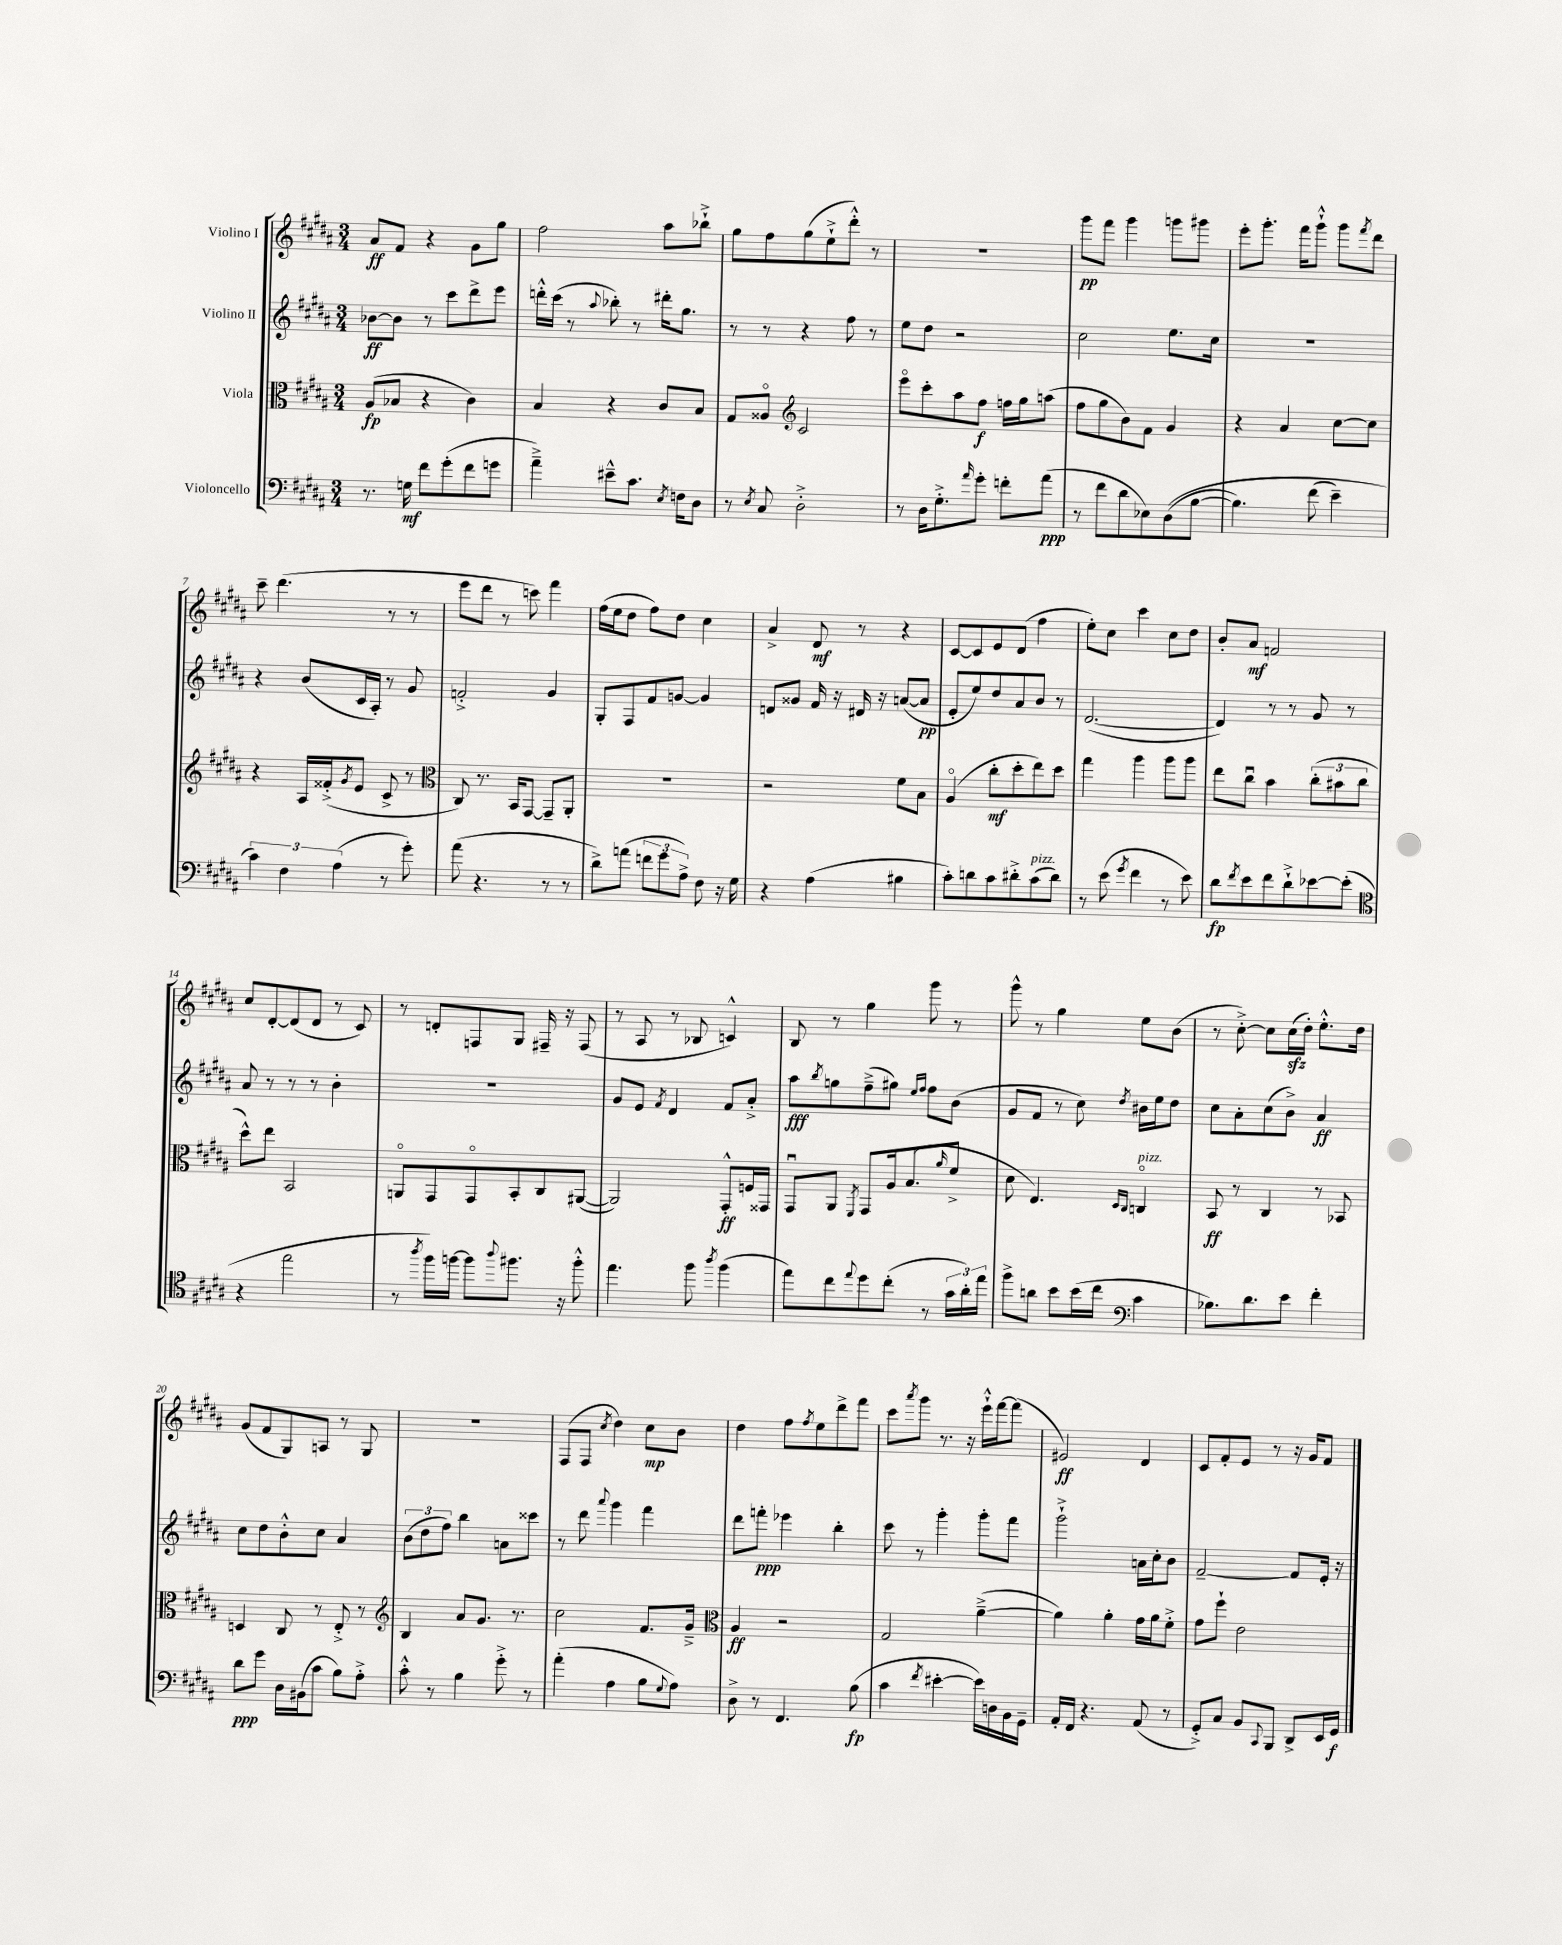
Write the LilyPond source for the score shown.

<<
\new StaffGroup <<
\new Staff = "s0" \with { instrumentName = "Violino I" } {
    \clef treble \key b \major \numericTimeSignature \time 3/4
    ais'8\ff fis'8 r4 gis'8 gis''8 |
    fis''2 ais''8 bes''8-!-> |
    gis''8 fis''8 gis''8( e''8-!-> dis'''8-.-^) r8 |
    R2. |
    gis'''8\pp fis'''8 gis'''4 g'''8 gis'''8 |
    e'''8-. gis'''8.-. fis'''16 gis'''8-!-^ gis'''8 \acciaccatura { fis'''8 } dis'''8 |
    cis'''8-- dis'''4.( r8 r8 |
    e'''8 dis'''8 r8 c'''8) fis'''4 |
    fis''16( e''16 dis''8 fis''8) dis''8 cis''4 |
    ais'4-> dis'8\mf r8 r4 |
    cis'8~ cis'8 e'8 dis'8( fis''4 |
    e''8-.) cis''8 cis'''4 cis''8 dis''8 |
    b'8-. ais'8\mf f'2 |
    cis''8 dis'8~-. dis'8( dis'8 r8 cis'8) |
    r8 d'8-. f8 gis8 fis16-- r16 fis8( |
    r8 ais8 r8 bes8 c'4-^) |
    b8 r8 gis''4 gis'''8 r8 |
    gis'''8-^ r8 gis''4 e''8 b'8( |
    r8 cis''8~-.->) cis''8 cis''16\sfz( dis''16-.) e''8.-.-^ dis''16 |
    gis'8( fis'8 gis8) a8 r8 gis8 |
    R2. |
    fis8( fis8 \acciaccatura { cis''8 } dis''4) cis''8\mp b'8 |
    dis''4 fis''8 \acciaccatura { fis''8 } e''8 dis'''8-> fis'''8 |
    cis'''8 \acciaccatura { ais'''8 } gis'''8 r8. r16 e'''16-!-^ fis'''16~ fis'''8( |
    eis'2\ff) dis'4 |
    cis'8 fis'8-. e'8 r8 r16 gis'16 fis'8 \bar "|." |
}
\new Staff = "s1" \with { instrumentName = "Violino II" } {
    \clef treble \key b \major \numericTimeSignature \time 3/4
    bes'8~\ff bes'8 r8 cis'''8 dis'''8-> e'''8 |
    d'''16-.-^ cis'''16( r8 \appoggiatura { ais''8 } bes''8-.) r8 dis'''16-. gis''8. |
    r8 r8 r4 fis''8 r8 |
    e''8 dis''8 r2 |
    cis''2 e''8. cis''16 |
    R2. |
    r4 b'8( cis'16 ais16-.) r8 gis'8 |
    f'2-.-> gis'4 |
    gis8-. fis8 fis'8 g'8~ g'4 |
    d'8 gisis'8 fis'16 r16 dis'16 r16 a'8~( a'8\pp |
    e'8-. e''8) dis''8 ais'8 b'8 r8 |
    dis'2.~( |
    dis'4) r8 r8 gis'8 r8 |
    ais'8 r8 r8 r8 b'4-. |
    R2. |
    gis'8 e'8 \acciaccatura { fis'8 } dis'4 fis'8 ais'8-.-> |
    ais''8\fff \acciaccatura { b''8 } g''8 fis''8--->( gis''8) \grace { e''16 fis''16 } fis''8 b'8( |
    gis'8 fis'8 r8 cis''8) \acciaccatura { dis''8 } bis'16 e''16 dis''8 |
    cis''8 ais'8-. cis''8( b'8->) ais'4\ff |
    cis''8 dis''8 b'8-.-^ cis''8 ais'4 |
    \tuplet 3/2 { b'8( dis''8 fis''8) } b''4 a'8 cisis'''8 |
    r8 dis'''8 \appoggiatura { ais'''8 } gis'''4 fis'''4 |
    dis'''8 f'''8-.\ppp ees'''4 b''4-. |
    cis'''8 r8 gis'''4-. gis'''8-. fis'''8 |
    gis'''2-!-> a'16 cis''16-. b'8 |
    fis'2~-- fis'8 e'16-. r16 \bar "|." |
}
\new Staff = "s2" \with { instrumentName = "Viola" } {
    \clef alto \key b \major \numericTimeSignature \time 3/4
    ais8\fp( bes8 r4 cis'4) |
    b4 r4 cis'8 b8 |
    gis8 aisis8\flageolet \clef treble cis'2 |
    e'''8\flageolet cis'''8-. ais''8 fis''8\f f''16 gis''16 a''8( |
    fis''8 gis''8 b'8) fis'8 gis'4 |
    r4 ais'4 cis''8~ cis''8 |
    r4 ais16 fisis'16-.->( \acciaccatura { gis'8 } e'8 cis'8-> r8 |
    \clef alto cis8) r8. b,16 gis,8~ gis,8-- ais,8-. |
    R2. |
    r2 fis'8 b8 |
    ais4\flageolet( cis''8-.\mf dis''8-. e''8) dis''8 |
    gis''4 ais''4 ais''8 ais''8 |
    e''8 cis''8\downbow b'4 \tuplet 3/2 { cis''8-.( bis'8 cis''8 } |
    dis''8-^) e''8 b,2 |
    a,8\flageolet gis,8 gis,8\flageolet b,8-. cis8 ais,8~( |
    ais,2) gis,8-.-^\ff f16 gisis,16 |
    gis,8\downbow ais,8 \acciaccatura { fis,8 } gis,8 ais16 b8.( \grace { ais'16 } fis'8-> |
    dis'8 e4.) \grace { dis16 cis16 } c4\flageolet^\markup { \italic "pizz." } |
    b,8\ff r8 cis4 r8 bes,8 |
    d4 cis8 r8 e8-.-> r8 |
    \clef treble b4 ais'8 gis'8. r8. |
    cis''2 fis'8. gis'16---> |
    \clef alto ais4\ff r2 |
    gis2 ais'4~--->( |
    ais'4) ais'4-. gis'16 ais'16 fis'8-.-> |
    gis'8 fis''8-! e'2 \bar "|." |
}
\new Staff = "s3" \with { instrumentName = "Violoncello" } {
    \clef bass \key b \major \numericTimeSignature \time 3/4
    r8. g16\mf fis'8 gis'8-.( fis'8 g'8 |
    ais'4--->) eis'8---^ cis'8. \acciaccatura { e8 } f16 dis8 |
    r8 \acciaccatura { e8 } cis8 dis2-.-> |
    r8 dis16 gis8.-.-> \grace { ais'16 } gis'8-. f'8-. ais'8\ppp( |
    r8 fis'8 dis'8 ees8) dis8(\( b8~ |
    b4.) fis'8( e'4--) |
    \tuplet 3/2 { cis'4\) fis4 ais4( } r8 gis'8-.) |
    ais'8( r4. r8 r8 |
    dis'8->) a'8( \tuplet 3/2 { f'8 gis'8 ais8->) } fis8 r16 gis16 |
    r4 ais4( bis4 |
    cis'8-.) d'8 cis'8 dis'8-.-> cis'8^\markup { \italic "pizz." }( dis'8) |
    r8 e'8( \acciaccatura { gis'8 } fis'4 r8 e'8) |
    dis'8\fp \acciaccatura { fis'8 } e'8 fis'8 dis'8-!-> ees'8~ ees'8-.( |
    \clef tenor r4 e''2 |
    r8 \acciaccatura { ais''8 } fis''16) f''16~ f''8 \appoggiatura { ais''8 } fis''8. r16 fis''8-.-^ |
    e''4. fis''8 \acciaccatura { ais''8 } fis''4( |
    e''8) cis''8 \appoggiatura { e''8 } dis''8 cis''8-.( r8 \tuplet 3/2 { gis'16 ais'16-.) e''16 } |
    fis''8-> a'8 b'8 b'16( cis''16 \clef bass cis'4 |
    bes8.) dis'8. e'8 fis'4-. |
    dis'8\ppp gis'8 dis16 bis,16( cis'8 b8) ais8-.-> |
    cis'8-.-^ r8 b4 gis'8-.-> r8 |
    ais'4-.( ais4 b8 \appoggiatura { gis8 } ais8) |
    dis8-> r8 fis,4. b8\fp( |
    cis'4 \acciaccatura { fis'8 } eis'4~-. eis'16) d16 b,16 gis,16-- |
    ais,16-. fis,16 r4. ais,8( r8 |
    gis,8-.->) cis8 b,8 \appoggiatura { cis,8 } b,,8 dis,8-> e,16 gis,16\f \bar "|." |
}
>>
>>
